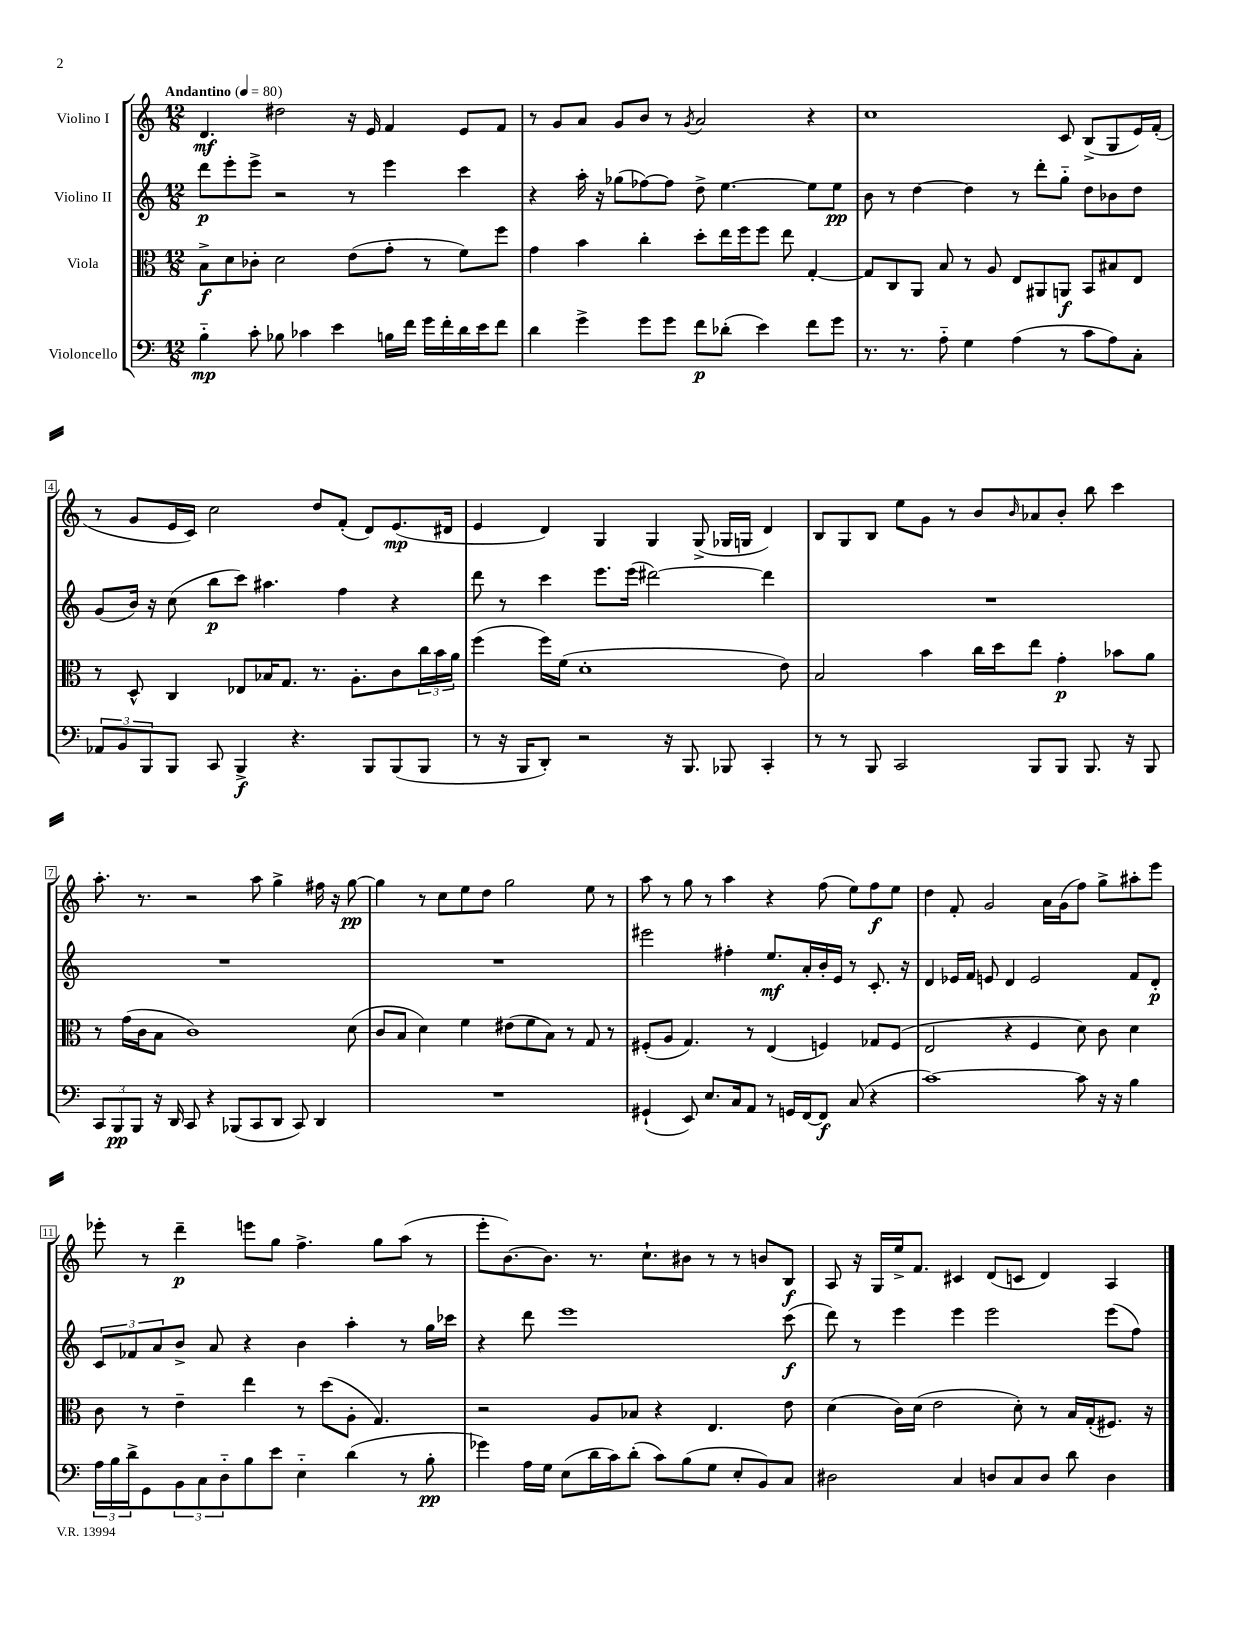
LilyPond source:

<<
\new StaffGroup <<
\new Staff = "s0" \with { instrumentName = "Violino I" } {
    \clef treble \key c \major \numericTimeSignature \time 12/8 \tempo "Andantino" 4 = 80
    d'4.\mf dis''2 r16 e'16 f'4 e'8 f'8 |
    r8 g'8 a'8 g'8 b'8 r8 \acciaccatura { g'8 } a'2 r4 |
    c''1 c'8 b8->( g8 e'16) f'16-.( |
    r8 g'8 e'16 c'16) c''2 d''8 f'8-.( d'8) e'8.\mp( dis'16 |
    e'4 d'4) g4 g4 g8->( ges16 g16 d'4) |
    b8 g8 b8 e''8 g'8 r8 b'8 \grace { b'16 } aes'8 b'8-. b''8 c'''4 |
    a''8.-. r8. r2 a''8 g''4-> fis''16 r16 g''8~\pp |
    g''4 r8 c''8 e''8 d''8 g''2 e''8 r8 |
    a''8 r8 g''8 r8 a''4 r4 f''8( e''8) f''8\f e''8 |
    d''4 f'8-. g'2 a'16 g'16( f''8) g''8-> ais''8-. e'''8 |
    ees'''8-. r8 d'''4--\p e'''8 g''8 f''4.-> g''8 a''8( r8 |
    e'''8-. b'8.~) b'8. r8. c''8.-! bis'8 r8 r8 b'8 b8\f |
    a8 r16 g16 e''16-> f'8. cis'4 d'8( c'8 d'4) a4 \bar "|." |
}
\new Staff = "s1" \with { instrumentName = "Violino II" } {
    \clef treble \key c \major \numericTimeSignature \time 12/8
    d'''8\p e'''8-. e'''8-> r2 r8 e'''4 c'''4 |
    r4 a''16-. r16 ges''8( fes''8~) fes''8 d''8-> e''4.~ e''8 e''8\pp |
    b'8 r8 d''4~ d''4 r8 d'''8-. g''8-_ d''8 bes'8 d''8 |
    g'8( b'16) r16 c''8( b''8\p c'''8) ais''4. f''4 r4 |
    d'''8 r8 c'''4 e'''8. e'''16( dis'''2~) dis'''4 |
    R1. |
    R1. |
    R1. |
    eis'''2 fis''4-. e''8.\mf a'16-. b'16-. e'16 r8 c'8.-. r16 |
    d'4 ees'16 f'16 e'8 d'4 e'2 f'8 d'8-.\p |
    \tuplet 3/2 { c'8 fes'8 a'8 } b'8-> a'8 r4 b'4 a''4-. r8 g''16 ces'''16 |
    r4 d'''8 e'''1 c'''8\f( |
    d'''8) r8 e'''4 e'''4 e'''2 e'''8( f''8) \bar "|." |
}
\new Staff = "s2" \with { instrumentName = "Viola" } {
    \clef alto \key c \major \numericTimeSignature \time 12/8
    b8->\f d'8 ces'8-. d'2 e'8( g'8-. r8 f'8) f''8 |
    g'4 b'4 c''4-. d''8-. e''16 f''16 f''8 e''8 g4~-. |
    g8 c8 a,8 b8 r8 a8 e8 ais,8 a,8\f b,8 bis8 e8 |
    r8 d8-^ c4 ees8 bes16 g8. r8. a8.-. c'8 \tuplet 3/2 { c''16 b'16 a'16 } |
    f''4( f''16) f'16( d'1-. e'8) |
    b2 b'4 c''16 d''16 e''8 g'4-.\p bes'8 a'8 |
    r8 g'16( c'16 b8 c'1) d'8( |
    c'8 b8 d'4) f'4 eis'8( f'8 b8) r8 g8 r8 |
    fis8-.( a8 g4.) r8 e4( f4) ges8 f8( |
    e2 r4 f4 d'8) c'8 d'4 |
    c'8 r8 e'4-- e''4 r8 d''8( a8-. g4.) |
    r2 a8 bes8 r4 e4. e'8 |
    d'4( c'16) d'16( e'2 d'8-.) r8 b16 g16-.( fis8.) r16 \bar "|." |
}
\new Staff = "s3" \with { instrumentName = "Violoncello" } {
    \clef bass \key c \major \numericTimeSignature \time 12/8
    b4-_\mp c'8-. bes8 ces'4 e'4 b16 f'16 g'16 f'16-. d'16 e'16 f'8 |
    d'4 g'4-> g'8 g'8 f'8\p des'8-.( e'4) f'8 g'8 |
    r8. r8. a8-_ g4 a4( r8 c'8 a8) c8-. |
    \tuplet 3/2 { aes,8 b,8 b,,8 } b,,8 c,8 b,,4->\f r4. b,,8 b,,8( b,,8 |
    r8 r16 b,,16 d,8-.) r2 r16 b,,8. bes,,8 c,4-. |
    r8 r8 b,,8 c,2 b,,8 b,,8 b,,8. r16 b,,8 |
    \tuplet 3/2 { c,8 b,,8\pp b,,8 } r16 d,16 c,8 r4 bes,,8( c,8 d,8 c,8) d,4 |
    R1. |
    gis,4-!( e,8) e8. c16 a,8 r8 g,16 f,16~ f,8\f c8( r4 |
    c'1~) c'8 r16 r16 b4 |
    \tuplet 3/2 { a16 b16 d'16-> } g,8 \tuplet 3/2 { b,8 c8 d8-_ } b8 e'8 e4-_ d'4( r8 b8-.\pp |
    ges'4) a16 g16 e8( d'16 c'16) d'8-.( c'8) b8( g8 e8-. b,8) c8 |
    dis2 c4 d8 c8 d8 d'8 d4 \bar "|." |
}
>>
>>
\layout { \context { \Score \override BarNumber.stencil = #(make-stencil-boxer 0.1 0.3 ly:text-interface::print) } }
